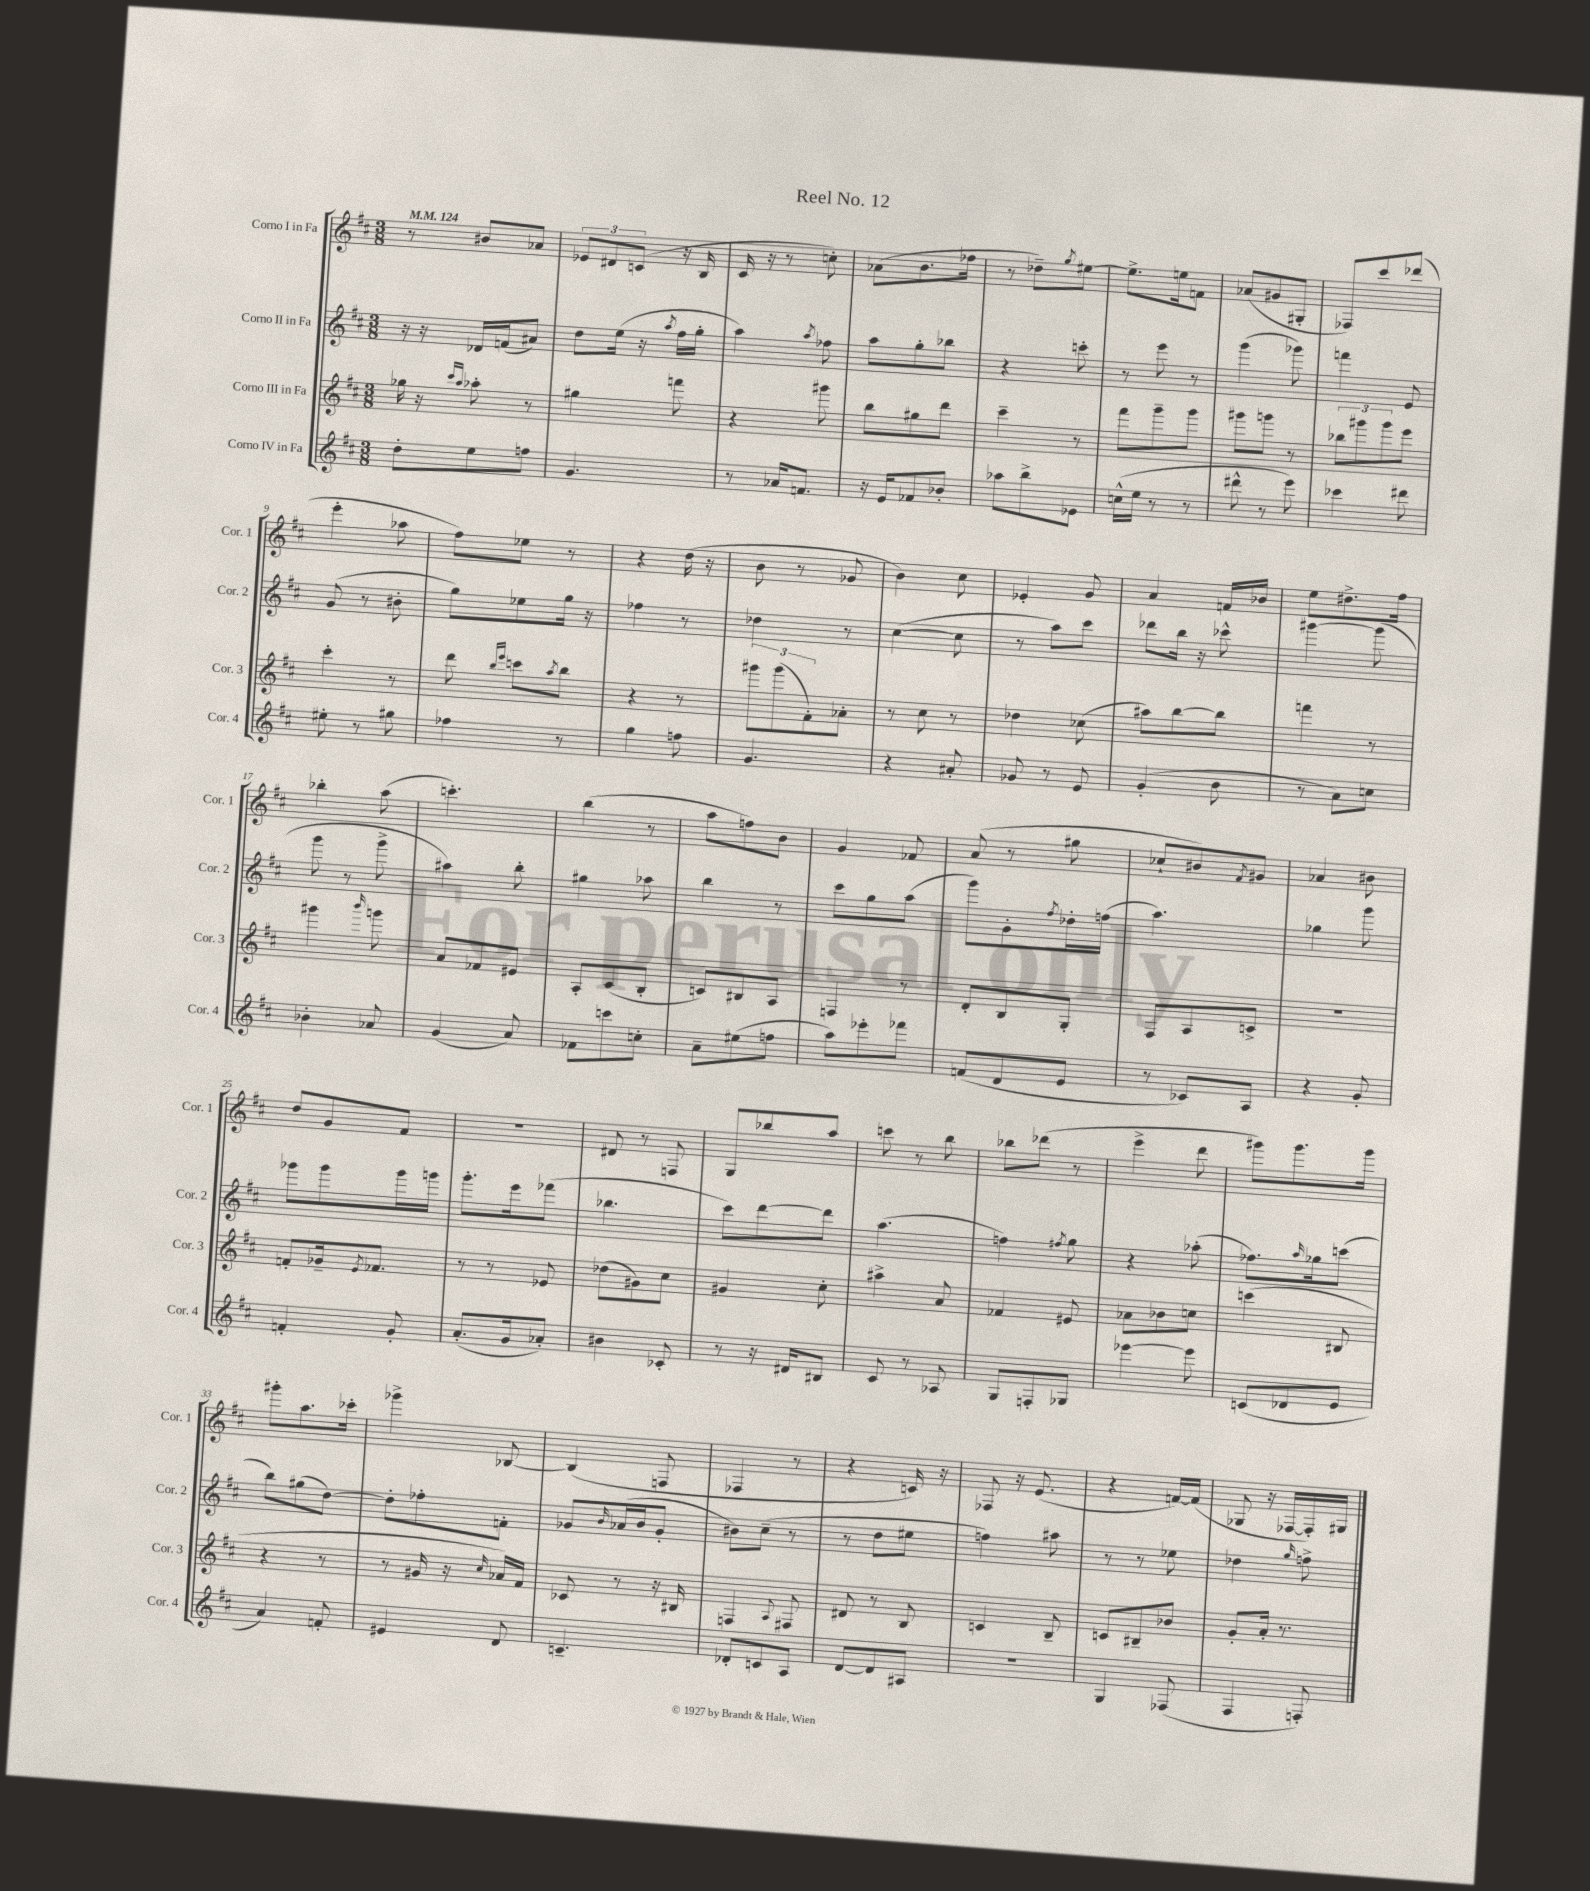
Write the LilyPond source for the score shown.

\header { title = "Reel No. 12" }
<<
\new StaffGroup <<
\new Staff = "s0" \with { instrumentName = "Corno I in Fa" shortInstrumentName = "Cor. 1" } {
    \clef treble \key d \major \numericTimeSignature \time 3/8 \tempo 4 = 124
    r8 bis'8 aes'8 |
    \tuplet 3/2 { ees'8 dis'8 c'8( } r16 b16 |
    cis'16 r16 r8 c''8-.) |
    aes'8( b'8. fes''16 |
    r8 des''8--) \acciaccatura { g''8 } eis''8~ |
    eis''8.-> e''16 f'8 |
    aes'8( gis'8 gis8-. |
    fes8) cis'''8 des'''8( |
    e'''4-. aes''8 |
    fis''8) ees''8 r8 |
    r4 d''16( r16 |
    b'8 r8 ges'8 |
    b'4) cis''8 |
    ees'4-. g'8 |
    a'4 f'16 bes'16 |
    e''8 dis''8.-> fis''16 |
    bes''4-. a''8( |
    c'''4.-.) |
    b''4( r8 |
    a''8 f''8) b'8 |
    g'4 fes'8 |
    a'8( r8 gis''8 |
    ces''8-! bis'8) \acciaccatura { fis'8 } gis'8 |
    aes'4 bis'8 |
    d''8 g'8 fis'8 |
    R4. |
    dis'8 r8 f8 |
    g8 bes''8 a''8 |
    c'''8 r8 b''8 |
    bes''8 des'''8( r8 |
    e'''4-> d'''8 |
    gis'''8) gis'''8. gis'''16 |
    gis'''8-. a''8. ces'''16-. |
    ges'''4-> bes8~ |
    bes4( f8 |
    fes4 r8 |
    r4 c'16) r16 |
    fes8 r16 e'8.( |
    r4 f'16~) f'16( |
    ges8 r16 fes16~ fes16-.) gis16 \bar "|." |
}
\new Staff = "s1" \with { instrumentName = "Corno II in Fa" shortInstrumentName = "Cor. 2" } {
    \clef treble \key d \major \numericTimeSignature \time 3/8
    r16 r16 des'16 f'16( ais'8) |
    d''8 e''16( r16 \acciaccatura { a''8 } fis''16 g''16-. |
    a''4) \acciaccatura { a''8 } fes''8 |
    a''8 g''8-. bes''8 |
    r4 c'''8-. |
    r8 e'''8 r8 |
    g'''4( ges'''8) |
    f'''4 e'8 |
    g'8( r8 bis'8-. |
    g''8) ees''8 g''16 r16 |
    fes''4 r8 |
    des''4 r8 |
    cis''4~( cis''8 |
    r8 a''8) cis'''8 |
    des'''8 b''16 r16 ces'''8-^ |
    gis'''4~ gis'''8( |
    g'''8 r8 g'''8-> |
    ais''4) b''8-. |
    gis''4 aes''8 |
    b''4 r8 |
    cis'''8 g''8 a''8( |
    g'''8) g'8-. \acciaccatura { fis''8 } des''16-. f''16( |
    a''4.) |
    ges''4 g'''8 |
    ges'''8 ges'''8 ges'''16 g'''16 |
    g'''8.-. e'''16 fes'''8( |
    bes''4. |
    cis'''8) d'''8~ d'''8 |
    a''4.( |
    f''4) \acciaccatura { fis''8 } g''8 |
    r4 aes''8-.( |
    fes''8.) \grace { a''16 } ges''16 c'''8( |
    b''8) gis''8( d''8~) |
    d''8-. fes''8-. f'8-. |
    ges'8 \grace { b'16 } aes'16( b'16 ges'8-. |
    bis'8) cis''8--( r8 |
    r8 d''8 eis''8 |
    f''4) ais''8 |
    r8 r8 ees''8 |
    des''4 \grace { g''16 } f''8-> \bar "|." |
}
\new Staff = "s2" \with { instrumentName = "Corno III in Fa" shortInstrumentName = "Cor. 3" } {
    \clef treble \key d \major \numericTimeSignature \time 3/8
    ges''16 r16 \grace { cis'''16 a''16 } aes''8-. r8 |
    gis''4 f'''8 |
    r4 gis'''8 |
    b''8 gis''8 d'''8 |
    cis'''4-- r8 |
    fis'''8 g'''8-- g'''8 |
    gis'''8 g'''8 r8 |
    \tuplet 3/2 { bes''8 gis'''8 gis'''8 } e'''8 |
    cis'''4-. r8 |
    d'''8 \grace { b''16 e'''16 } c'''8 \acciaccatura { a''8 } b''8 |
    r4 r8 |
    \tuplet 3/2 { gis'''8 gis'''8( fis'8-.) } aes'8-. |
    r8 cis''8 r8 |
    des''4 ces''8( |
    ais''8) b''8~ b''8 |
    f'''4 r8 |
    gis'''4 \grace { b'''16 } g'''8 |
    a'8 fes'8 eis'8 |
    a8-. cis'8( b8-. |
    c'8) bis8 a8 |
    f4 r8 |
    d'8-. b8 g8-. |
    fis8 a8 c'8-> |
    R4. |
    f'8-. ges'16-- \acciaccatura { e'8 } fes'8. |
    r8 r8 ees'8 |
    des''8( gis'8) cis''8 |
    gis'4 cis''8-. |
    ais''4-> a'8 |
    fes'4 eis'8 |
    aes'8 bes'8 c''8 |
    c'''4( bis8 |
    r4 r8 |
    r8 gis'16 r16 \grace { cis''16 } aes'16) fis'16 |
    ces'8 r8 r16 bis16 |
    f4 \appoggiatura { a8 } fis8 |
    dis'8 r8 b8 |
    c'4 b8-- |
    c'8 bis8-- bes'8 |
    g'8-. a'16-. r8. \bar "|." |
}
\new Staff = "s3" \with { instrumentName = "Corno IV in Fa" shortInstrumentName = "Cor. 4" } {
    \clef treble \key d \major \numericTimeSignature \time 3/8
    d''8-. e''8 f''8 |
    g'4. |
    r8 aes'16 f'8. |
    r16 e'16 fes'8 bes'8-. |
    aes''8 b''8-> ees'8 |
    c''16-^( e''16 r8 r8 |
    dis'''8-^ r8 e'''8) |
    ces'''4 dis'''8 |
    eis''8-. r8 gis''8 |
    fes''4 r8 |
    g''4 f''8 |
    g'4. |
    r4 ais'8-. |
    ges'8 r8 e'8 |
    g'4-.( b'8 |
    r8 a'8) c''8 |
    bes'4-. aes'8 |
    g'4( a'8) |
    fes'8 c'''8 c''8-. |
    a'8-- eis''8( f''8 |
    a''8) ees'''8-. fes'''8 |
    f'8( d'8 e'8 |
    r8 ces'8) a8 |
    r4 g'8-. |
    f'4-. g'8-. |
    a'8.-.( g'16 aes'8-.) |
    bis'4 ces'8-. |
    r8 r16 dis'16 bis8 |
    cis'8 r8 aes8 |
    g8 f8-. ges8 |
    ees'''4~ ees'''8 |
    c'8( des'8 e'8 |
    a'4) f'8-. |
    eis'4 d'8 |
    c'4.-- |
    des'8-. c'8 a8 |
    d'8~ d'8 ais8 |
    R4. |
    g4 fes8( |
    fis4 f8-.) \bar "|." |
}
>>
>>
